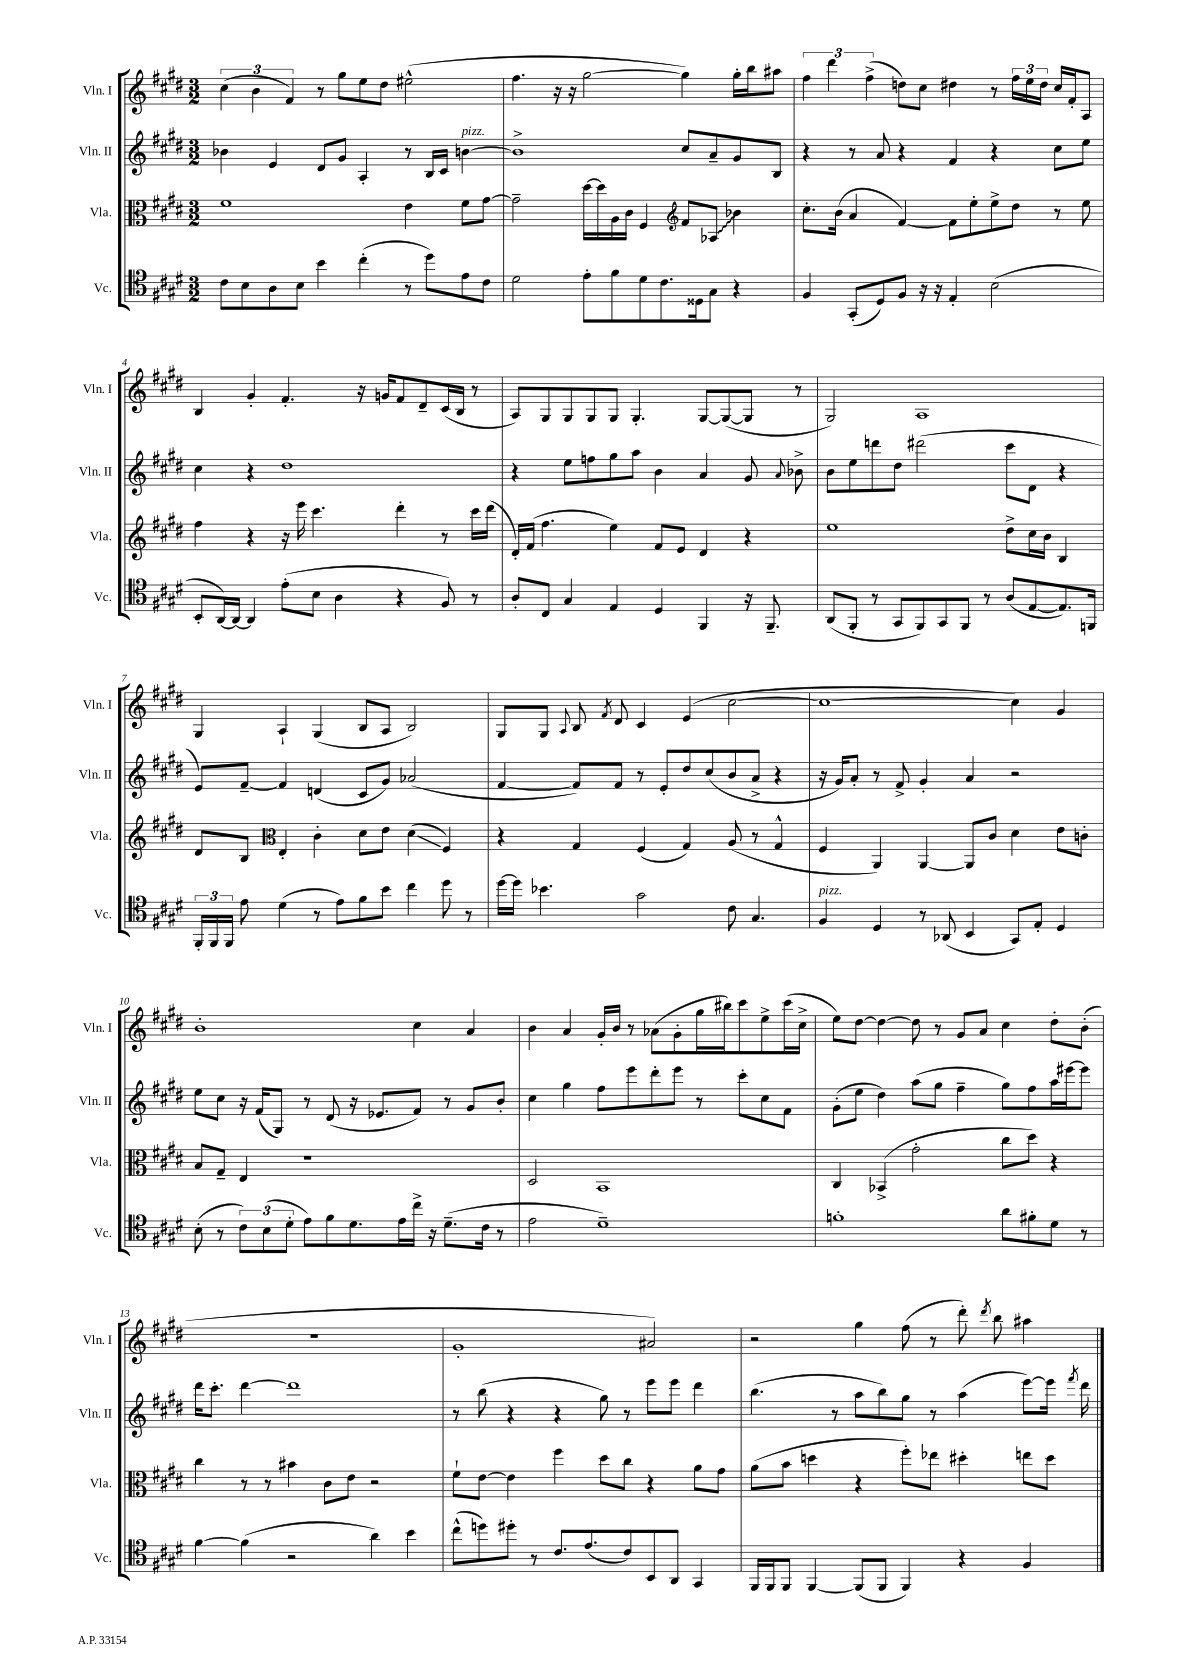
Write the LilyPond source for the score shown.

<<
\new StaffGroup <<
\new Staff = "s0" \with { instrumentName = "Vln. I" shortInstrumentName = "Vln. I" } {
    \clef treble \key e \major \numericTimeSignature \time 3/2
    \autoBeamOff \tuplet 3/2 { cis''4( b'4 fis'4) } r8 gis''8[ e''8 dis''8] eis''2-^( |
    fis''4. r16 r16 gis''2~ gis''4) gis''16[-. b''16 ais''8] |
    \tuplet 3/2 { fis''4 dis'''4 fis''4->( } d''8[) cis''8] dis''4 r8 \tuplet 3/2 { fis''16[ e''16 dis''16] } cis''16[ fis'16-. a8] |
    b4 gis'4-. fis'4.-. r16 g'16[ fis'8 dis'8-- cis'16( b16] r8 |
    a8[) gis8 gis8 gis8 gis8] gis4.-. gis8[~ gis8~( gis8] r8 |
    gis2) a1 |
    gis4 a4-! gis4( b8[ a8] b2) |
    gis8[ gis8] \appoggiatura { a8 } b8 \acciaccatura { fis'8 } dis'8 cis'4 e'4( cis''2~ |
    cis''1~ cis''4) gis'4 |
    b'1-. cis''4 a'4 |
    b'4 a'4 gis'16[-. b'16] r8 aes'8[( gis'8-. gis''16 bis''16) cis'''8 e''8-> cis'''16( cis''16]-> |
    e''8[) dis''8]~ dis''4~ dis''8 r8 gis'8[ a'8] cis''4 dis''8[-. b'8]-.( |
    R1. |
    gis'1-. ais'2) |
    r2 gis''4 fis''8( r8 dis'''8-.) \acciaccatura { dis'''8 } b''8 ais''4 \bar "|." |
}
\new Staff = "s1" \with { instrumentName = "Vln. II" shortInstrumentName = "Vln. II" } {
    \clef treble \key e \major \numericTimeSignature \time 3/2
    \autoBeamOff bes'4 e'4 dis'8[ gis'8] a4-. r8 b16[ cis'16] b'4~^\markup { \italic "pizz." } |
    b'1-> cis''8[ a'8-- gis'8 b8] |
    r4 r8 a'8 r4 fis'4 r4 cis''8[ e''8] |
    cis''4 r4 dis''1 |
    r4 e''8[ f''8 gis''8 a''8] b'4 a'4 gis'8 \appoggiatura { a'8 } bes'8-> |
    b'8[ e''8 d'''8 dis''8] dis'''2( cis'''8[ dis'8] r4 |
    e'8[) fis'8]~-- fis'4 d'4( cis'8[ gis'8]) aes'2( |
    fis'4~ fis'8[) fis'8] r8 e'8[-. dis''8 cis''8( b'8 a'8]-> r4 |
    r16 gis'16[) a'8]-. r8 fis'8-> gis'4-. a'4 r2 |
    e''8[ cis''8] r16 fis'16[( gis8]) r8 dis'8( r16 ees'8.[ fis'8]) r8 gis'8[ b'8]-. |
    cis''4 gis''4 fis''8[ e'''8 dis'''8-. e'''8] r8 cis'''8[-. cis''8 fis'8] |
    gis'8[-.( e''8] dis''4) a''8[( gis''8] fis''4-- gis''8[) fis''8 a''16 eis'''16~ eis'''8] |
    dis'''16[ cis'''8.]-. dis'''4~ dis'''1 |
    r8 b''8( r4 r4 gis''8) r8 e'''8[ e'''8] dis'''4 |
    b''4.( r8 a''8[ b''8) gis''8] r8 a''4( e'''8[~) e'''16] \acciaccatura { fis'''8 } dis'''16 \bar "|." |
}
\new Staff = "s2" \with { instrumentName = "Vla." shortInstrumentName = "Vla." } {
    \clef alto \key e \major \numericTimeSignature \time 3/2
    \autoBeamOff fis'1 e'4 fis'8[ gis'8]~ |
    gis'2-- dis''16[~ dis''16 a16 cis'16] fis4 \clef treble fis'8[ \once \override Glissando.style = #'zigzag aes8]\glissando bes'4 |
    cis''8.[-. b'16]( a'4 fis'4~) fis'8[ e''8-. e''8-> dis''8] r8 e''8 |
    fis''4 r4 r16 e'''16 cis'''4. dis'''4-. r8 cis'''16[ dis'''16]( |
    dis'16[-.) fis'16]( fis''4. e''4) fis'8[ e'8] dis'4 r4 |
    e''1 dis''8[-> cis''16 b'16] b4 |
    dis'8[ b8] \clef alto e4-. cis'4-. dis'8[ e'8] dis'4\glissando( fis4) |
    r4 gis4 fis4( gis4) a8( r8 gis4-^ |
    fis4 a,4) a,4~ a,8[ cis'8] dis'4 e'8[ c'8]-. |
    b8[ gis8]-- e4 r1 |
    dis2 b,1 |
    cis4 bes,4->( gis'2-. cis''8[ dis''8]) r4 |
    cis''4 r8 r8 bis'4 cis'8[ e'8] r2 |
    fis'8[-! e'8]~ e'4 fis''4 dis''8[ cis''8] r4 a'8[ gis'8] |
    a'8[( b'8] d''4 r4 fis''8[-.) ees''8] dis''4-. e''8[ dis''8] \bar "|." |
}
\new Staff = "s3" \with { instrumentName = "Vc." shortInstrumentName = "Vc." } {
    \clef tenor \key e \major \numericTimeSignature \time 3/2
    \autoBeamOff cis'8[ b8 a8 b8] b'4 cis''4-.( r8 dis''8[) e'8 cis'8] |
    dis'2 e'8[-. fis'8 dis'8 cis'8. disis16 gis8] r4 |
    fis4 gis,8[-.( dis8) fis8] r16 r16 e4-. b2( |
    b,8[-. a,16~) a,16]~ a,4 e'8[-.( b8] a4 r4 fis8) r8 |
    a8[-. cis8] gis4 e4 dis4 fis,4 r16 fis,8.-- |
    a,8[( fis,8]-. r8 gis,8[ fis,8) gis,8 fis,8] r8 a8[( e8~ e8.) f,16] |
    \tuplet 3/2 { fis,16[-. fis,16 fis,16] } e'8 dis'4( r8 e'8[) fis'8 b'8] cis''4 dis''8 r8 |
    dis''16[~ dis''16] bes'4. gis'2 cis'8 gis4. |
    fis4^\markup { \italic "pizz." } dis4 r8 aes,8( b,4 gis,8[) e8]-. dis4 |
    b8-.( r8 \tuplet 3/2 { cis'8[) b8( dis'8]-. } e'8[) fis'8 dis'8. e'16 cis''16]-> r16 dis'8.[--( cis'16] r8 |
    e'2 dis'1--) |
    f'1-. a'8[ fis'8-. dis'8] r8 |
    fis'4~ fis'4( r2 a'4) b'4 |
    cis''8[-^( d''8) dis''8]-. r8 cis'8.[ e'8.( cis'8) b,8 a,8] gis,4 |
    fis,16[ fis,16 fis,8] fis,4~ fis,8[( fis,8] fis,4) r4 fis4 \bar "|." |
}
>>
>>
